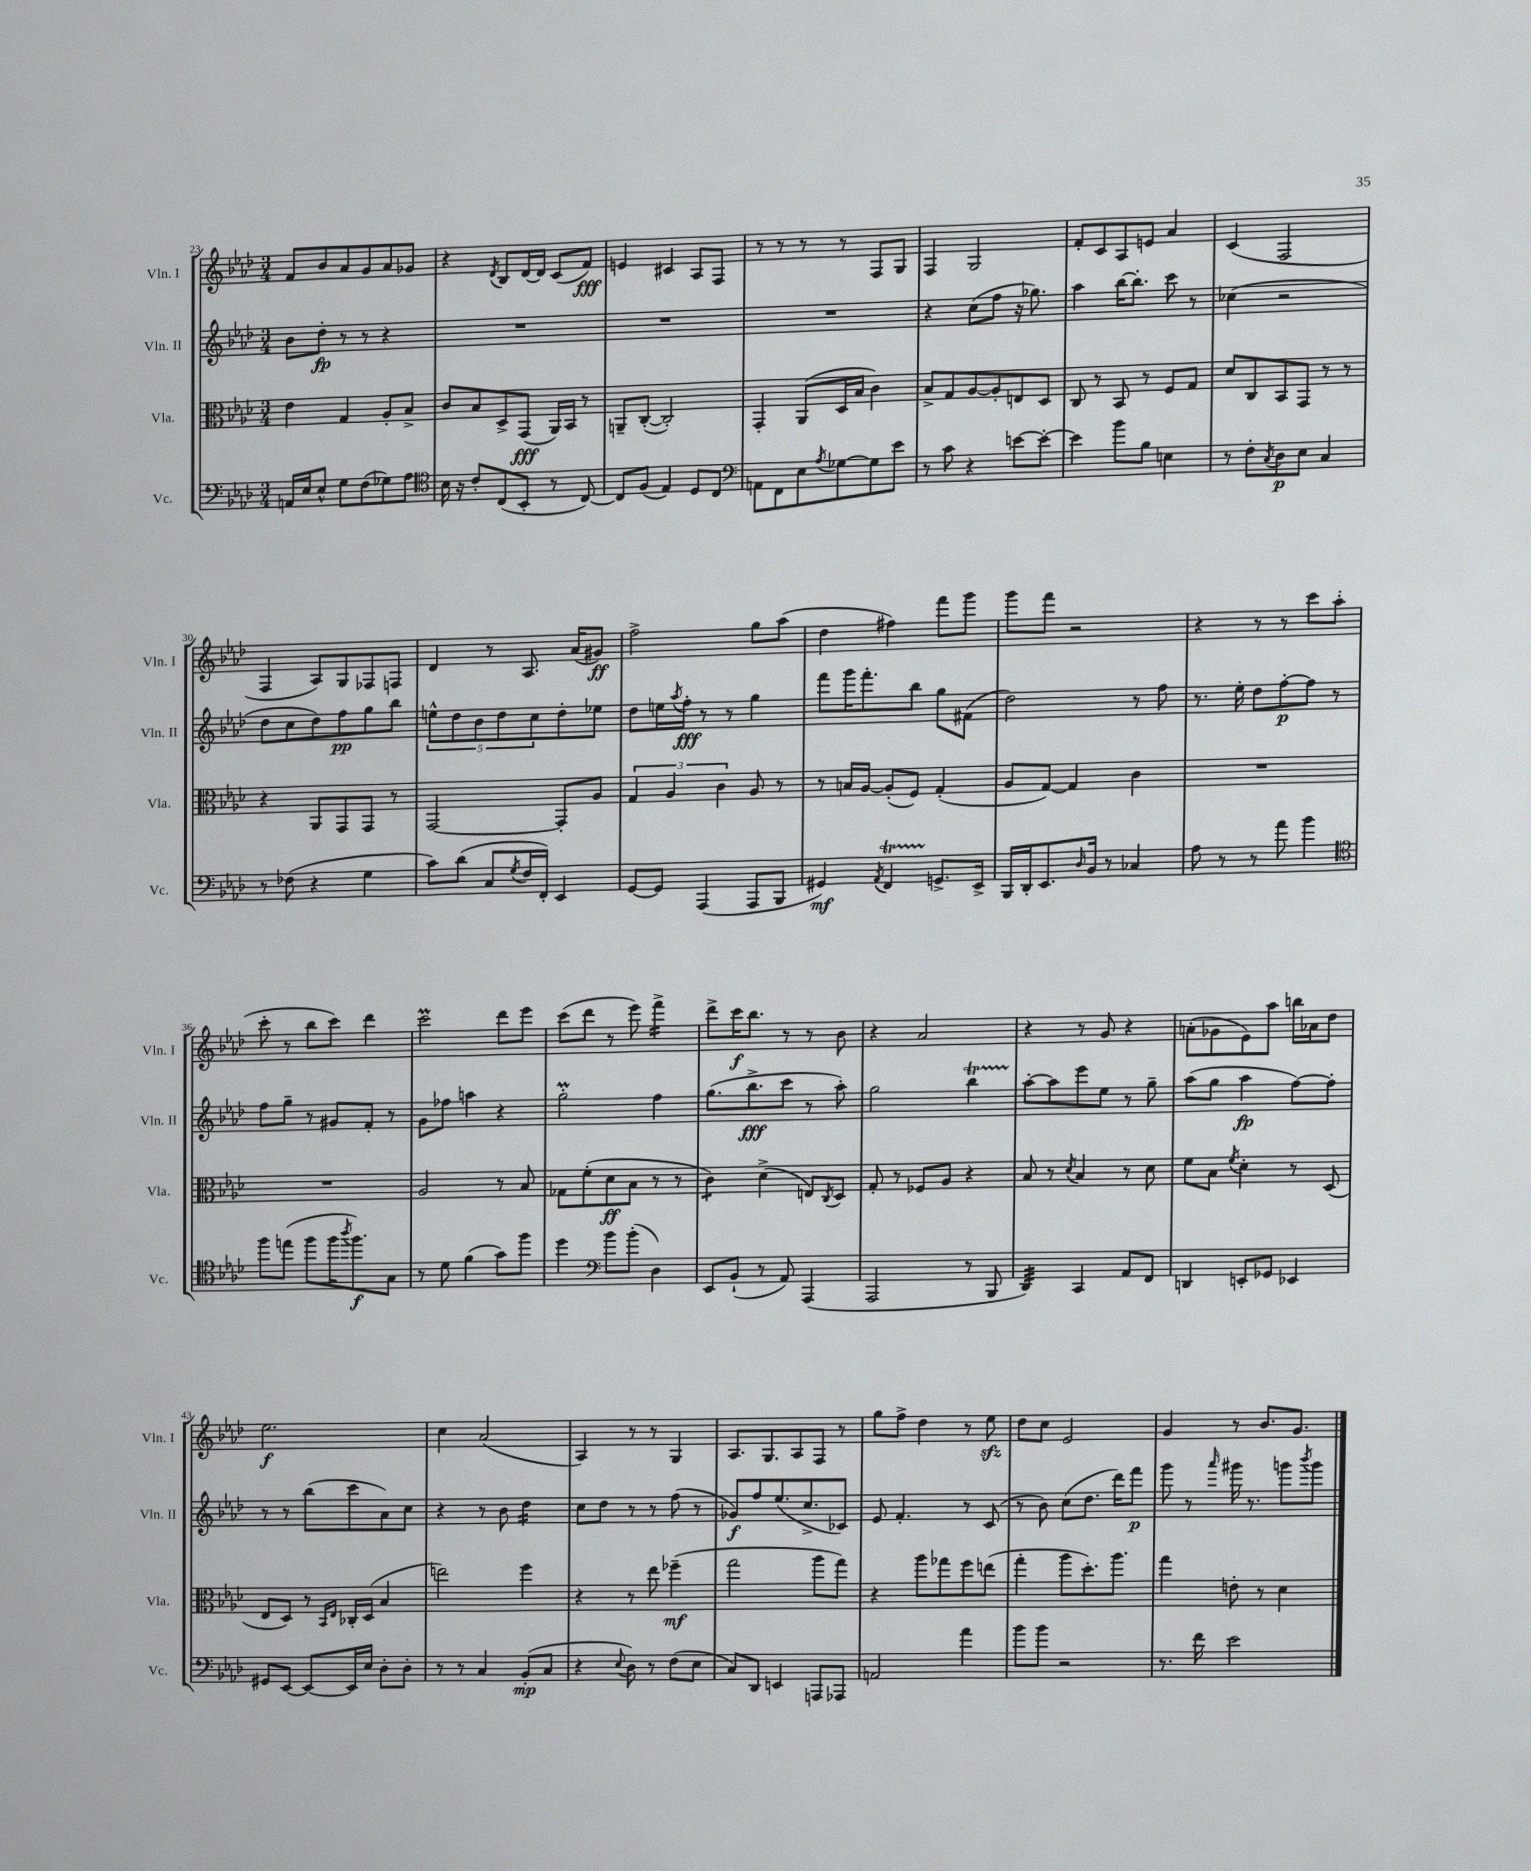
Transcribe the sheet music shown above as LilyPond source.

<<
\new StaffGroup <<
\new Staff = "s0" \with { instrumentName = "Vln. I" shortInstrumentName = "Vln. I" } {
    \clef treble \key aes \major \numericTimeSignature \time 3/4
    f'8 bes'8 aes'8 g'8 aes'8 ges'8 |
    r4 \acciaccatura { des'8 } bes8 des'16~ des'16 c'8( f'8\fff) |
    e'4 cis'4 aes8 f8 |
    r8 r8 r8 r8 f8 g8 |
    f4 g2 |
    f'8-. c'8 aes8 e'8 aes'4 |
    c'4( f2 |
    f4 aes8) g8 fes8 f8 |
    des'4 r8 aes8. aes'16( gis'8\ff) |
    f''2-> g''8 aes''8( |
    des''4 fis''4) f'''8 g'''8 |
    g'''8 f'''8 r2 |
    r4 r8 r8 c'''8 aes''8-.( |
    c'''8-. r8 bes''8 c'''8) des'''4 |
    c'''2\prall des'''8 ees'''8 |
    c'''8( des'''8 r8 ees'''8) f'''4:16-> |
    des'''8-> c'''16\f bes''8. r8 r8 bes'8 |
    r4 aes'2 |
    r4 r8 g'8 r4 |
    a'8-.( ges'8 ees'8) aes''8 b''16 aes'16 des''8 |
    ees''2.\f |
    c''4 aes'2( |
    aes4) r8 r8 g4 |
    aes8. g8. aes8 f8 r8 |
    g''8 f''8-> des''4 r8 ees''8\sfz |
    des''8 c''8 ees'2 |
    g'4 r8 bes'8. g'8. \bar "|." |
}
\new Staff = "s1" \with { instrumentName = "Vln. II" shortInstrumentName = "Vln. II" } {
    \clef treble \key aes \major \numericTimeSignature \time 3/4
    bes'8 des''8-.\fp r8 r8 r4 |
    R2. |
    R2. |
    R2. |
    r4 c''8( f''8 r16 ges''8.) |
    aes''4 bes''16~ bes''8.-. c'''8 r8 |
    ces''4( r2 |
    des''8 c''8 des''8) f''8\pp g''8 bes''8 |
    \tuplet 5/4 { e''8-^ des''8 bes'8 des''8 c''8 } des''8-. ees''8 |
    des''8 e''16 \acciaccatura { aes''8 } f''16-.\fff r8 r8 g''4 |
    f'''8 g'''16 f'''8.-. bes''8 g''8 fis'8( |
    des''2) r8 f''8 |
    r8. ees''16-. des''8 f''8~-.\p f''8 r8 |
    f''8 g''8-- r8 gis'8 f'8-. r8 |
    g'8 fes''8 a''4 r4 |
    g''2-.\prall f''4 |
    g''8.( bes''8.->\fff c'''8 r8 aes''8-.) |
    g''2 bes''4\startTrillSpan |
    aes''8~-.\stopTrillSpan aes''8 ees'''8 ees''8 r8 g''8-- |
    aes''8( g''8 aes''4\fp f''8~) f''8-. |
    r8 r8 bes''8( c'''8 aes'8) c''8 |
    r4 r8 bes'8 des''4:16 |
    c''8 des''8 r8 r8 f''8( r8 |
    ges'8\f) f''8 ees''8.( c''8.-> ces'8) |
    ees'8 f'4.-. r8 c'8( |
    r8 bes'8) c''8( des''8. des'''16) f'''8\p |
    g'''8 r8 \grace { aes'''16 } gis'''16 r8. g'''8 \acciaccatura { bes'''8 } g'''8 \bar "|." |
}
\new Staff = "s2" \with { instrumentName = "Vla." shortInstrumentName = "Vla." } {
    \clef alto \key aes \major \numericTimeSignature \time 3/4
    ees'4 g4 aes8-. bes8-> |
    c'8 bes8 des8-> g,8\fff( aes,16) bes,16 r8 |
    a,8-- c8~-.( c2-.) |
    g,4-. aes,8( des16 bes16 c'4) |
    bes8-> g8 aes8~ aes8-. e8 des8 |
    c8 r8 bes,8 r8 f8 g8 |
    des'8 c8 bes,8 g,8 r8 r8 |
    r4 aes,8 g,8 g,8 r8 |
    g,2~ g,8-. aes8 |
    \tuplet 3/2 { g4 aes4 c'4 } aes8 r8 |
    r8 b16 aes16~ aes8-.( f8) g4-.( |
    aes8 g8~) g4 c'4 |
    R2. |
    R2. |
    aes2 r8 bes8 |
    ges8 f'8-.( des'8\ff bes8 r8 r8 |
    c'4:8) des'4->( e8) \acciaccatura { c8 } des8 |
    g8-. r8 fes8 aes8 r4 |
    bes8 r8 \acciaccatura { des'8 } bes4 r8 des'8 |
    f'8 bes8 \acciaccatura { f'8 } des'4-. r8 des8( |
    ees8 des8) r8 \grace { bes,16 ees16 } ces16-. des16( bes4 |
    e''2) f''4 |
    r4 r8 ees''8 fes''4--\mf( |
    g''2 aes''8 g''8) |
    r4 aes''8 ges''8 f''8 e''8( |
    g''4-. aes''8 des''8.-.) aes''8. |
    g''4 e'8-. r8 des'4 \bar "|." |
}
\new Staff = "s3" \with { instrumentName = "Vc." shortInstrumentName = "Vc." } {
    \clef bass \key aes \major \numericTimeSignature \time 3/4
    a,16 ees16 ees8-^ g8 f8( ges8) aes8 |
    \clef tenor bes16 r16 c'8-. c8( bes,8-. r8 c8~) |
    c8 f8( ees4) des8 c8 |
    \clef bass a,8 f,8 ees8 \acciaccatura { aes8 } ges8~ ges8 ees'8 |
    r8 c'8 r4 e'8~ e'8~-. |
    e'4 bes'8 bes8 e4 |
    r8 f8-. \acciaccatura { c8 } des8\p ees8 c4 |
    r8 fes8( r4 g4 |
    c'8) des'8( c8 \acciaccatura { g8 } f16 f,16-.) ees,4 |
    g,8~ g,8 aes,,4( aes,,8 bes,,8 |
    gis,4\mf) \acciaccatura { aes,8 } f,4\startTrillSpan g,8.->\stopTrillSpan ees,16-> |
    bes,,16 des,16-. ees,8. \grace { des16 } bes,16 r8 ces4 |
    aes8 r8 r8 aes'8 bes'4 |
    \clef tenor f''8 e''8( f''8 f''16 \acciaccatura { aes''8 } f''8.\f) g8 |
    r8 des'8 f'4( g'8) f''8 |
    des''4 \clef bass bes'8 bes'8-.( des4) |
    ees,8 bes,8-!( r8 aes,8) aes,,4( |
    aes,,2 r8 bes,,8 |
    des,4:32) c,4 aes,8 f,8 |
    d,4 e,8-. ges,8 ees,4 |
    gis,8 ees,8~ ees,8~ ees,16 ees16 des8-. des8-. |
    r8 r8 c4 bes,8-.\mp( c8 |
    r4 \appoggiatura { ees8 } des8) r8 f8( ees8 |
    c8) des,8 e,4 a,,8 aes,,8 |
    a,2 aes'4 |
    bes'8 bes'8 r2 |
    r8. f'16 ees'2 \bar "|." |
}
>>
>>
\layout { \context { \Score currentBarNumber = #23 } }
